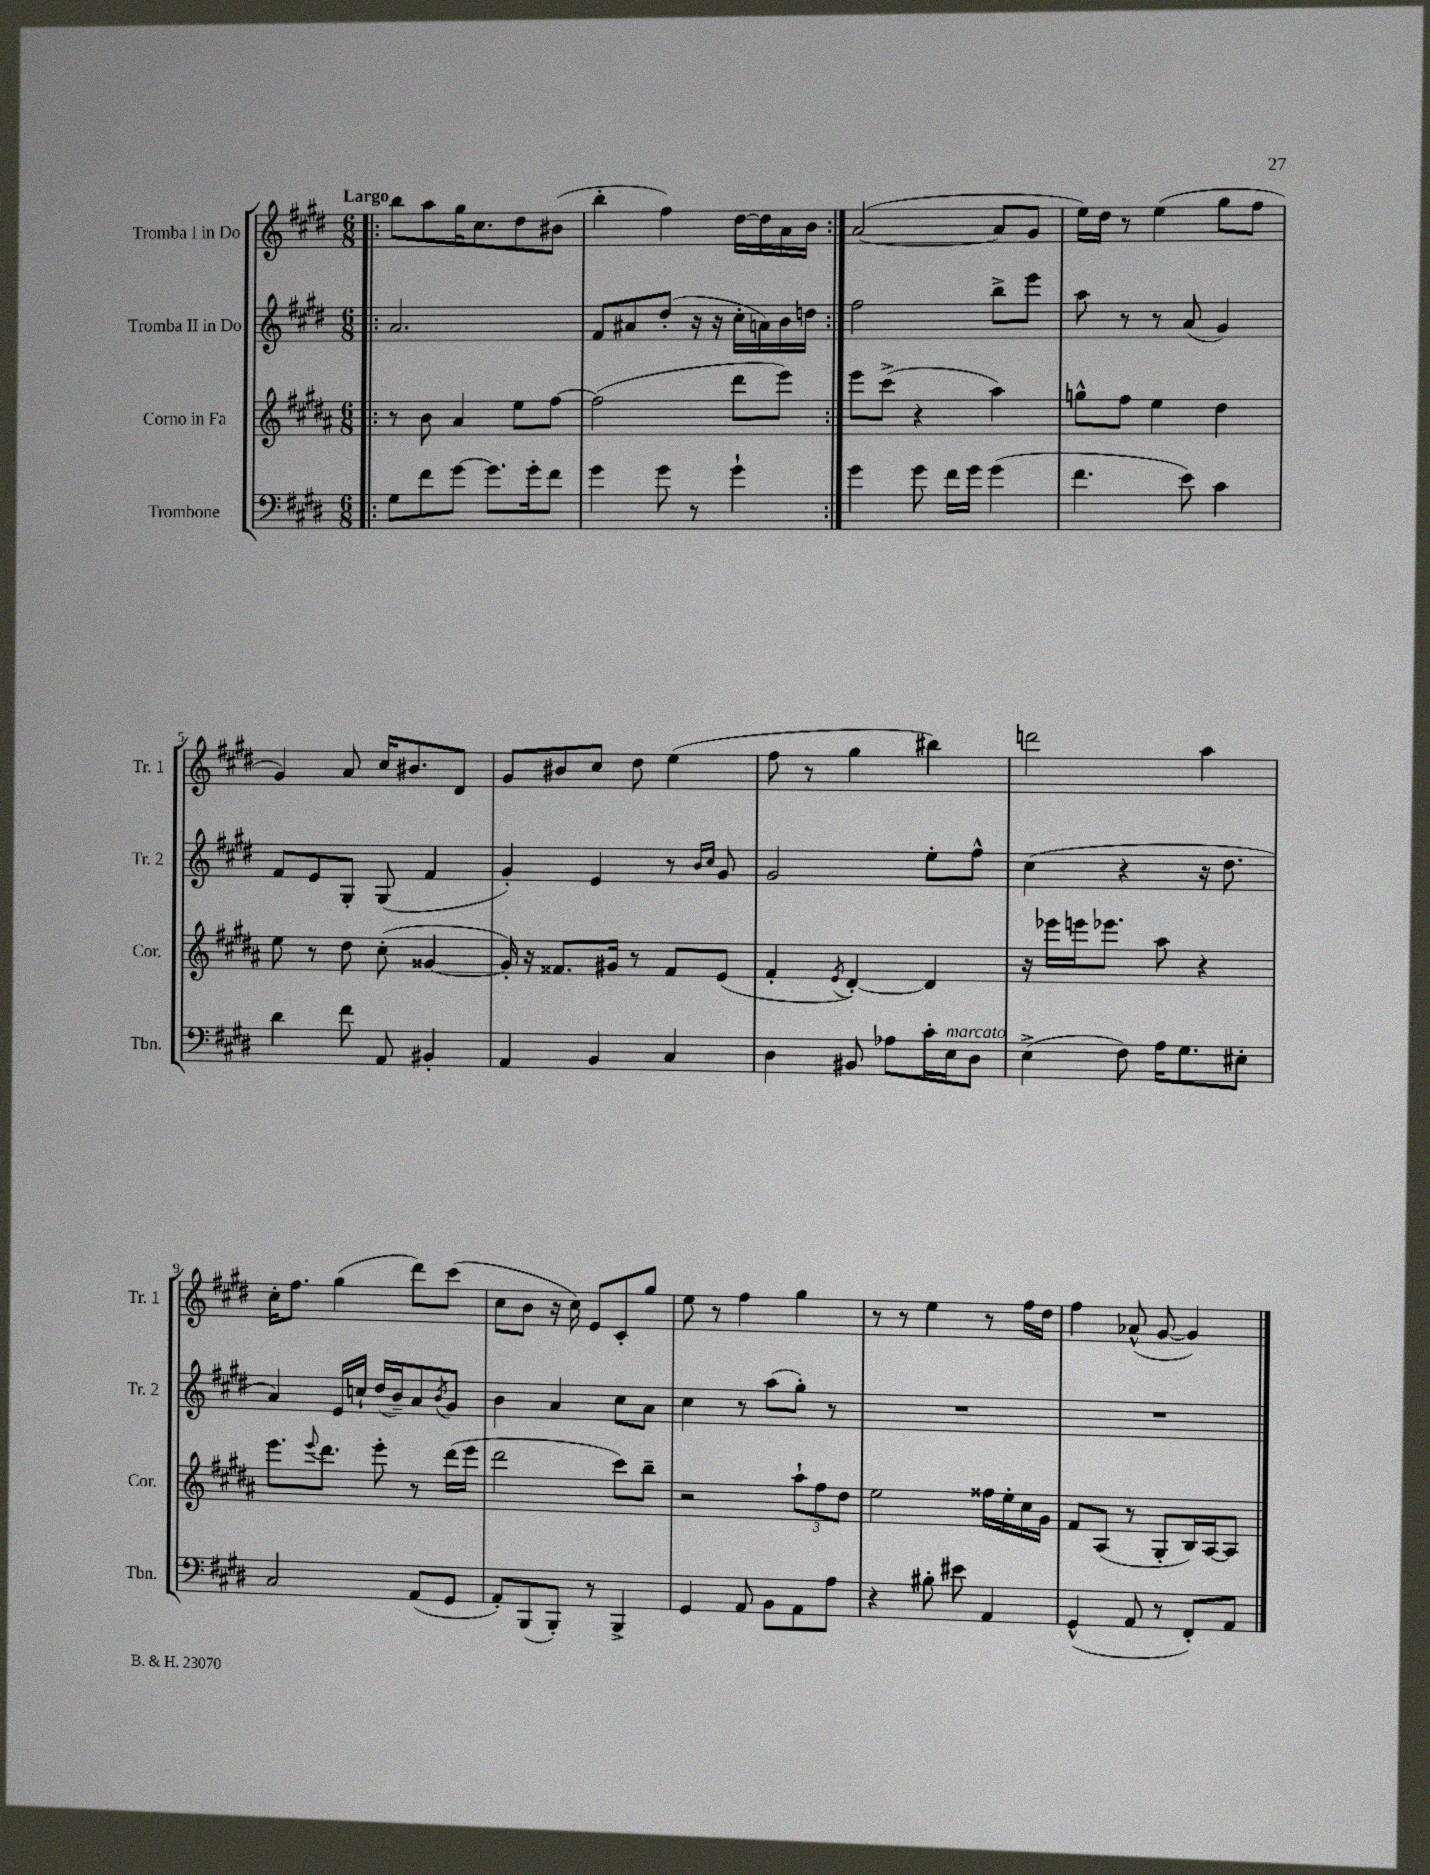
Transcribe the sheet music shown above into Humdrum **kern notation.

**kern	**kern	**kern	**kern
*staff4	*staff3	*staff2	*staff1
*clefF4	*clefG2	*clefG2	*clefG2
*k[f#c#g#d#]	*k[f#c#g#d#a#]	*k[f#c#g#d#]	*k[f#c#g#d#]
*M6/8	*M6/8	*M6/8	*M6/8
=!|:	=!|:	=!|:	=!|:
8G#\L	8r	2.a/	8bb\L
8f#\	8b\	.	8aa\
[8g#\J	4a#/	.	16gg#\K
.	.	.	8.cc#\
8.g#\]L	.	.	.
.	8ee\L	.	8dd#\
16g#'\k	.	.	.
8f#\J	[8ff#\J	.	(8b#\J
=	=	=	=
4g#\	(2ff#\]	8f#/L	4bb'\
.	.	8a#/	.
8g#\	.	(8dd#'/J	4ff#\)
8r	.	16r	.
.	.	16r	.
4g#`\	8ddd#\L	16cc#'\LL	[16dd#\LL
.	.	16a\)	16dd#\]
.	8eee\J)	16b\	16a\
.	.	16dd\JJ	16b\JJ
=:|!	=:|!	=:|!	=:|!
4g#\	8eee\L	2ff#\	([2a/
.	(8ccc#^\J	.	.
8g#\	4r	.	.
16f#\LL	.	.	.
16g#\JJ	.	.	.
(4g#\	4aa#\)	8bb^\L	8a/]L
.	.	8eee\J	8g#/J
=	=	=	=
4.f#\	8gg^^\L	8aa\	16ee\LL)
.	.	.	16dd#\JJ
.	8ff#\J	8r	8r
.	4ee\	8r	(4ee\
8e\)	.	(8a/	.
4c#\	4dd#\	4g#/)	8gg#\L
.	.	.	8ff#\J
=	=	=	=
4d#\	8ee\	8f#/L	4g#/)
.	8r	8e/	.
8f#\	8dd#\	8G#'/J	8a/
8AA/	(8cc#'\	(8G#/	16cc#/LK
.	.	.	8.b#/
4BB#'/	[4g##/	4f#/	.
.	.	.	8d#/J
=	=	=	=
4AA/	16g##'/])	4g#'/)	8g#/L
.	16r	.	.
.	8.f##/L	.	8b#/
4BB/	.	4e/	8cc#/J
.	16g#/Jk	.	.
.	8r	.	8dd#\
4C#/	8f##/L	8r	(4ee\
.	.	16qqb/LL	.
.	.	16qqcc#/JJ	.
.	(8e/J	8g#/	.
=	=	=	=
4D#\	4f#'/	2g#/	8ff#\
.	.	.	8r
.	8qe/	.	.
8BB#/	[4d#'/)	.	4gg#\
8A-\L	.	.	.
16c#'\L	4d#/]	8ee'\L	4bb#\)
16E\J	.	.	.
8D#\J	.	8ff#^^\J	.
=	=	=	=
(4E^\	16r	(4cc#\	2ddd\
.	16eee-\LL	.	.
.	16eee\J	.	.
.	8.eee-\J	.	.
8F#\)	.	4r	.
16A\LK	8aa#\	.	.
8.G#\	.	.	.
.	4r	16r	4aa\
.	.	8.dd#\	.
8E#'\J	.	.	.
=	=	=	=
2C#/	8.eee\L	4a/)	16cc#'\LK
.	.	.	8.ff#\J
.	8qqeee/	.	.
.	8.ddd#\J	.	.
.	.	16e/LL	(4gg#\
.	.	16cc`/JJ	.
.	8eee'\	(16dd#/LL	.
.	.	16b~/J)	.
(8AA/L	8r	8a/	8ddd#\L)
.	.	8qb/	.
8GG#/J	(16ddd#\LL	8g#/J	(8ccc#\J
.	16eee\JJ	.	.
=	=	=	=
8AA'/L)	2ddd#\	4b\	8cc#\L
(8BBB/	.	.	8b\J
8BBB'/J)	.	4a/	16r
.	.	.	16cc#\)
8r	.	.	8e/L
4BBB^/	8ccc#\L)	8cc#\L	8c#'/
.	8bb~\J	8a\J	8gg#/J
=	=	=	=
4GG#/	2r	4cc#\	8ee\
.	.	.	8r
8AA/	.	8r	4ff#\
8BB\L	.	(8aa\L	.
8AA\	12aa#`\L	8gg#'\J)	4gg#\
.	12ff#\	.	.
8A\J	.	8r	.
.	12dd#\J	.	.
=	=	=	=
4r	2ee\	2.r	8r
.	.	.	8r
8B#'\	.	.	4ee\
8e#\	.	.	.
4AA/	16ff##\LL	.	8r
.	16ee'\	.	.
.	16cc#\	.	16ff#\LL
.	16g#\JJ	.	16dd#\JJ
=	=	=	=
(4GG#^^/	8f#/L	2.r	4ff#\
.	(8A#/J	.	.
8AA/	8r	.	(8a-^^/
8r	8G#'/L	.	[8g#/
8FF#'/L)	16B/L)	.	4g#/])
.	[16A#/J	.	.
8AA/J	8A#/]J	.	.
==	==	==	==
*-	*-	*-	*-
